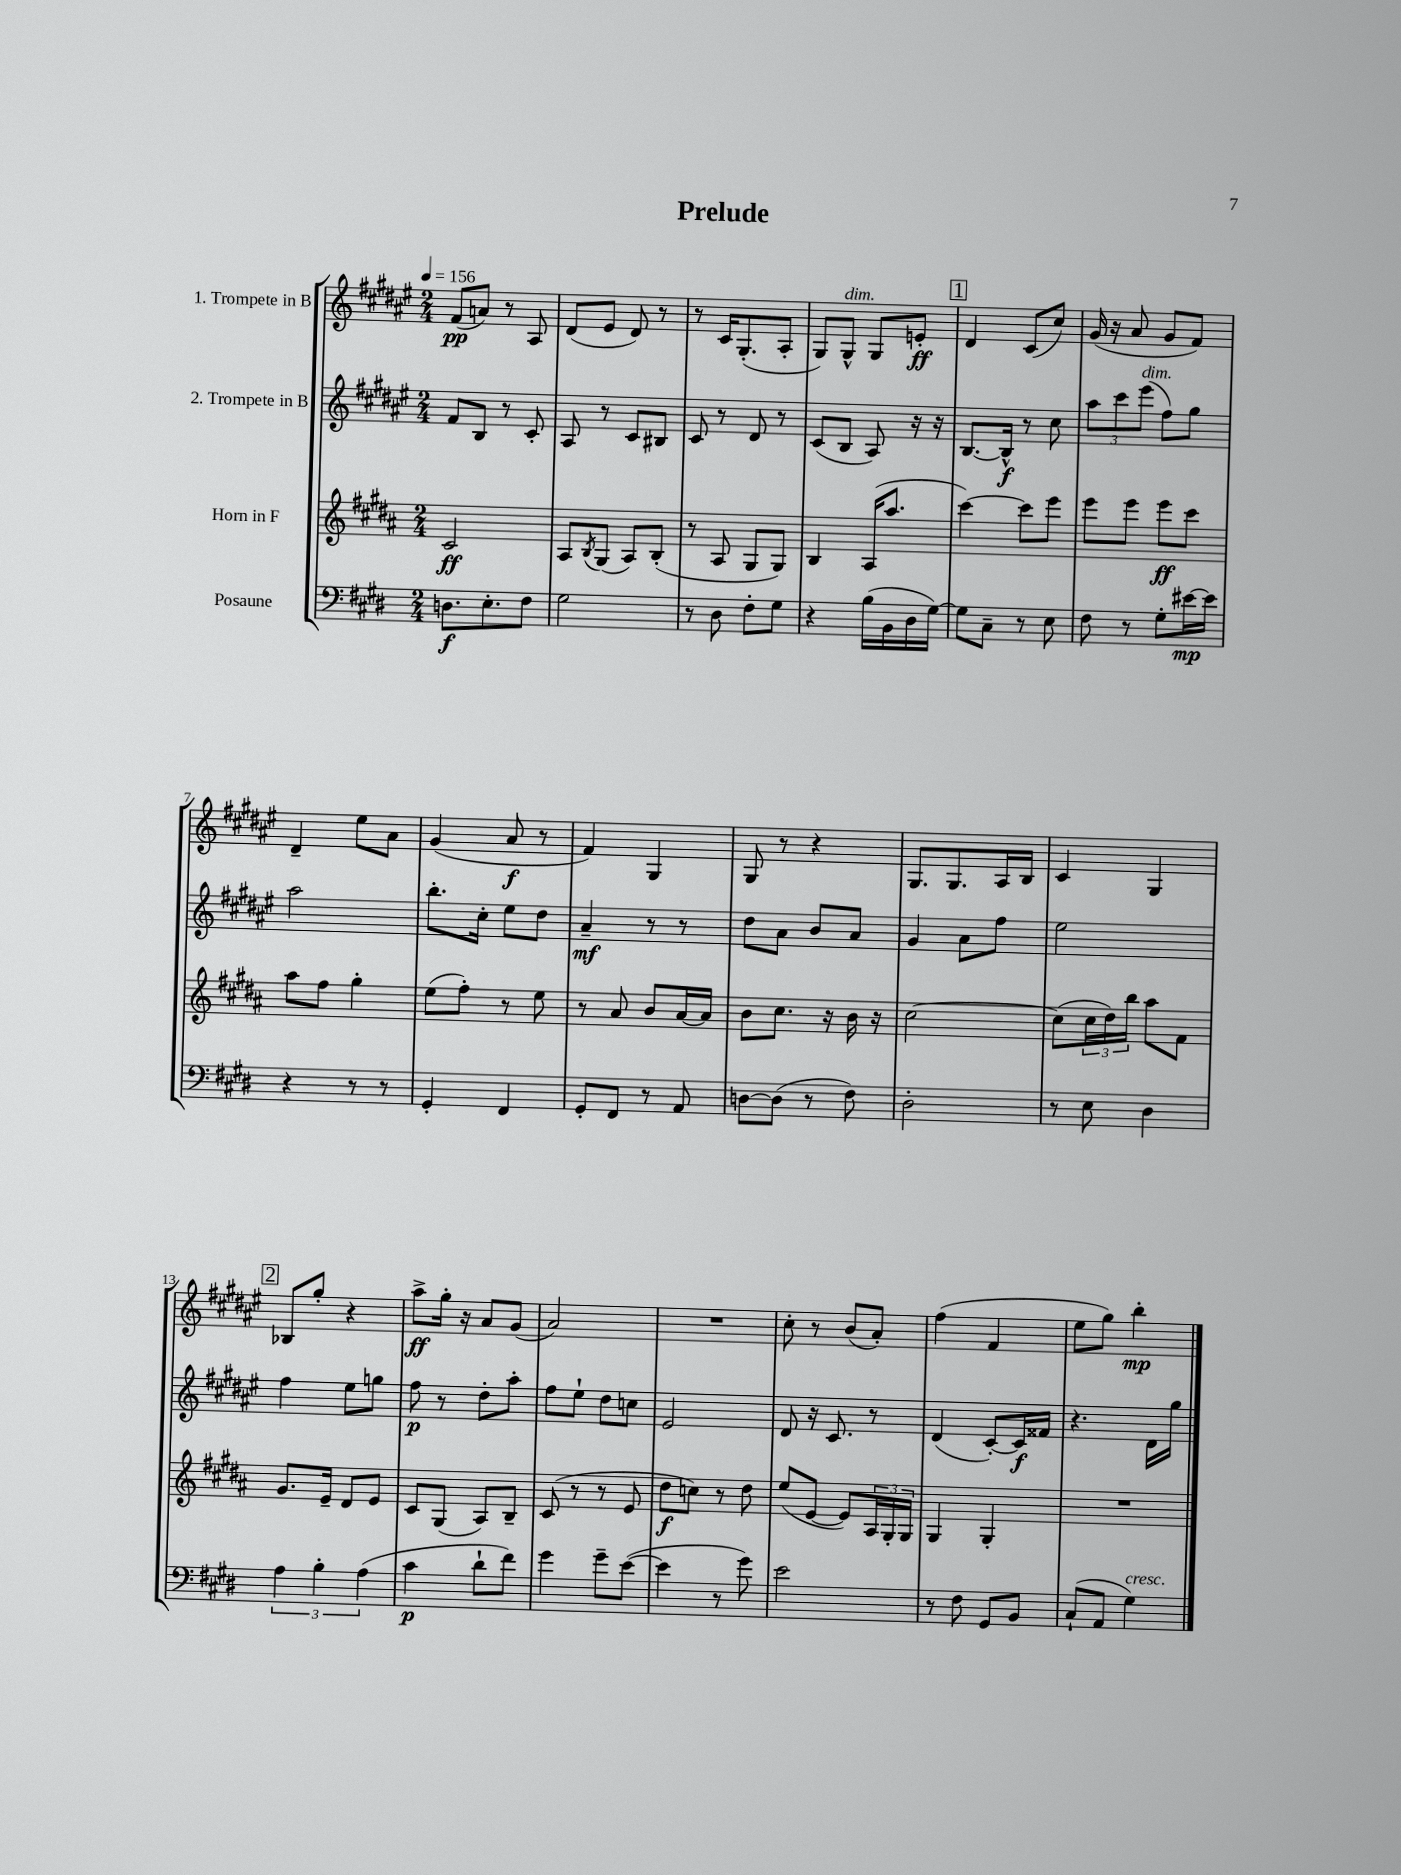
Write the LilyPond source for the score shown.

\header { title = "Prelude" }
<<
\new StaffGroup <<
\new Staff = "s0" \with { instrumentName = "1. Trompete in B" } {
    \clef treble \key fis \major \numericTimeSignature \time 2/4 \tempo 4 = 156
    fis'8\pp( a'8) r8 ais8 |
    dis'8( eis'8 dis'8) r8 |
    r8 cis'16 gis8.-.( ais8-. |
    gis8) gis8-^^\markup { \italic "dim." } gis8 e'8-.\ff |
    \mark \markup { \box "1" } dis'4 cis'8( cis''8) |
    gis'16( r16 ais'8 gis'8 fis'8) |
    dis'4-- eis''8 ais'8 |
    gis'4( ais'8\f r8 |
    fis'4) gis4 |
    gis8 r8 r4 |
    gis8. gis8. ais16 b16 |
    cis'4 gis4 |
    \mark \markup { \box "2" } bes8 gis''8-. r4 |
    ais''8->\ff gis''16-. r16 ais'8 gis'8( |
    ais'2) |
    R2 |
    cis''8-. r8 b'8( ais'8-.) |
    fis''4( fis'4 |
    eis''8 gis''8) b''4-.\mp \bar "|." |
}
\new Staff = "s1" \with { instrumentName = "2. Trompete in B" } {
    \clef treble \key fis \major \numericTimeSignature \time 2/4
    fis'8 b8 r8 cis'8-. |
    ais8 r8 cis'8 bis8 |
    cis'8 r8 dis'8 r8 |
    cis'8( b8 ais8) r16 r16 |
    \mark \markup { \box "1" } b8.~ b16-^\f r8 cis''8 |
    \tuplet 3/2 { ais''8 cis'''8 eis'''8^\markup { \italic "dim." }( } fis''8) gis''8 |
    ais''2 |
    b''8.-. cis''16-. eis''8 dis''8 |
    ais'4--\mf r8 r8 |
    dis''8 ais'8 b'8 ais'8 |
    gis'4 ais'8 fis''8 |
    eis''2 |
    \mark \markup { \box "2" } fis''4 eis''8 g''8 |
    fis''8\p r8 dis''8-. ais''8-. |
    fis''8 eis''8-! dis''8 c''8 |
    eis'2 |
    dis'8 r16 cis'8. r8 |
    dis'4( cis'8~-.) cis'16\f fisis'16 |
    r4. dis'16 gis''16 \bar "|." |
}
\new Staff = "s2" \with { instrumentName = "Horn in F" } {
    \clef treble \key b \major \numericTimeSignature \time 2/4
    cis'2\ff |
    ais8 \acciaccatura { b8 } gis8( ais8) b8-.( |
    r8 ais8 gis8 gis8) |
    b4 ais16( ais''8. |
    \mark \markup { \box "1" } cis'''4~) cis'''8 e'''8 |
    e'''8 e'''8 e'''8\ff cis'''8 |
    ais''8 fis''8 gis''4-. |
    e''8( fis''8-.) r8 e''8 |
    r8 ais'8 b'8 ais'16~ ais'16 |
    b'8 cis''8. r16 b'16 r16 |
    cis''2~ |
    cis''8( \tuplet 3/2 { cis''16 dis''16) b''16 } ais''8 fis'8 |
    \mark \markup { \box "2" } gis'8. e'16-- dis'8 e'8 |
    cis'8 gis8( ais8) b8-- |
    cis'8( r8 r8 e'8 |
    dis''8\f c''8) r8 dis''8 |
    e''8( e'8~ e'8) \tuplet 3/2 { ais16 gis16-. gis16 } |
    gis4 gis4-. |
    R2 \bar "|." |
}
\new Staff = "s3" \with { instrumentName = "Posaune" } {
    \clef bass \key e \major \numericTimeSignature \time 2/4
    d8.\f e8.-. fis8 |
    gis2 |
    r8 dis8 fis8-. gis8 |
    r4 b16( b,16 dis16 gis16~) |
    \mark \markup { \box "1" } gis8 cis8-- r8 e8 |
    fis8 r8 gis8-. eis'16~\mp eis'16 |
    r4 r8 r8 |
    gis,4-. fis,4 |
    gis,8-. fis,8 r8 a,8 |
    d8~ d8( r8 fis8) |
    dis2-. |
    r8 e8 dis4 |
    \mark \markup { \box "2" } \tuplet 3/2 { a4 b4-. a4( } |
    cis'4\p dis'8-! fis'8) |
    gis'4 gis'8-- e'8~( |
    e'4 r8 gis'8) |
    e'2 |
    r8 fis8 gis,8 b,8 |
    cis8-!( a,8 gis4^\markup { \italic "cresc." }) \bar "|." |
}
>>
>>
